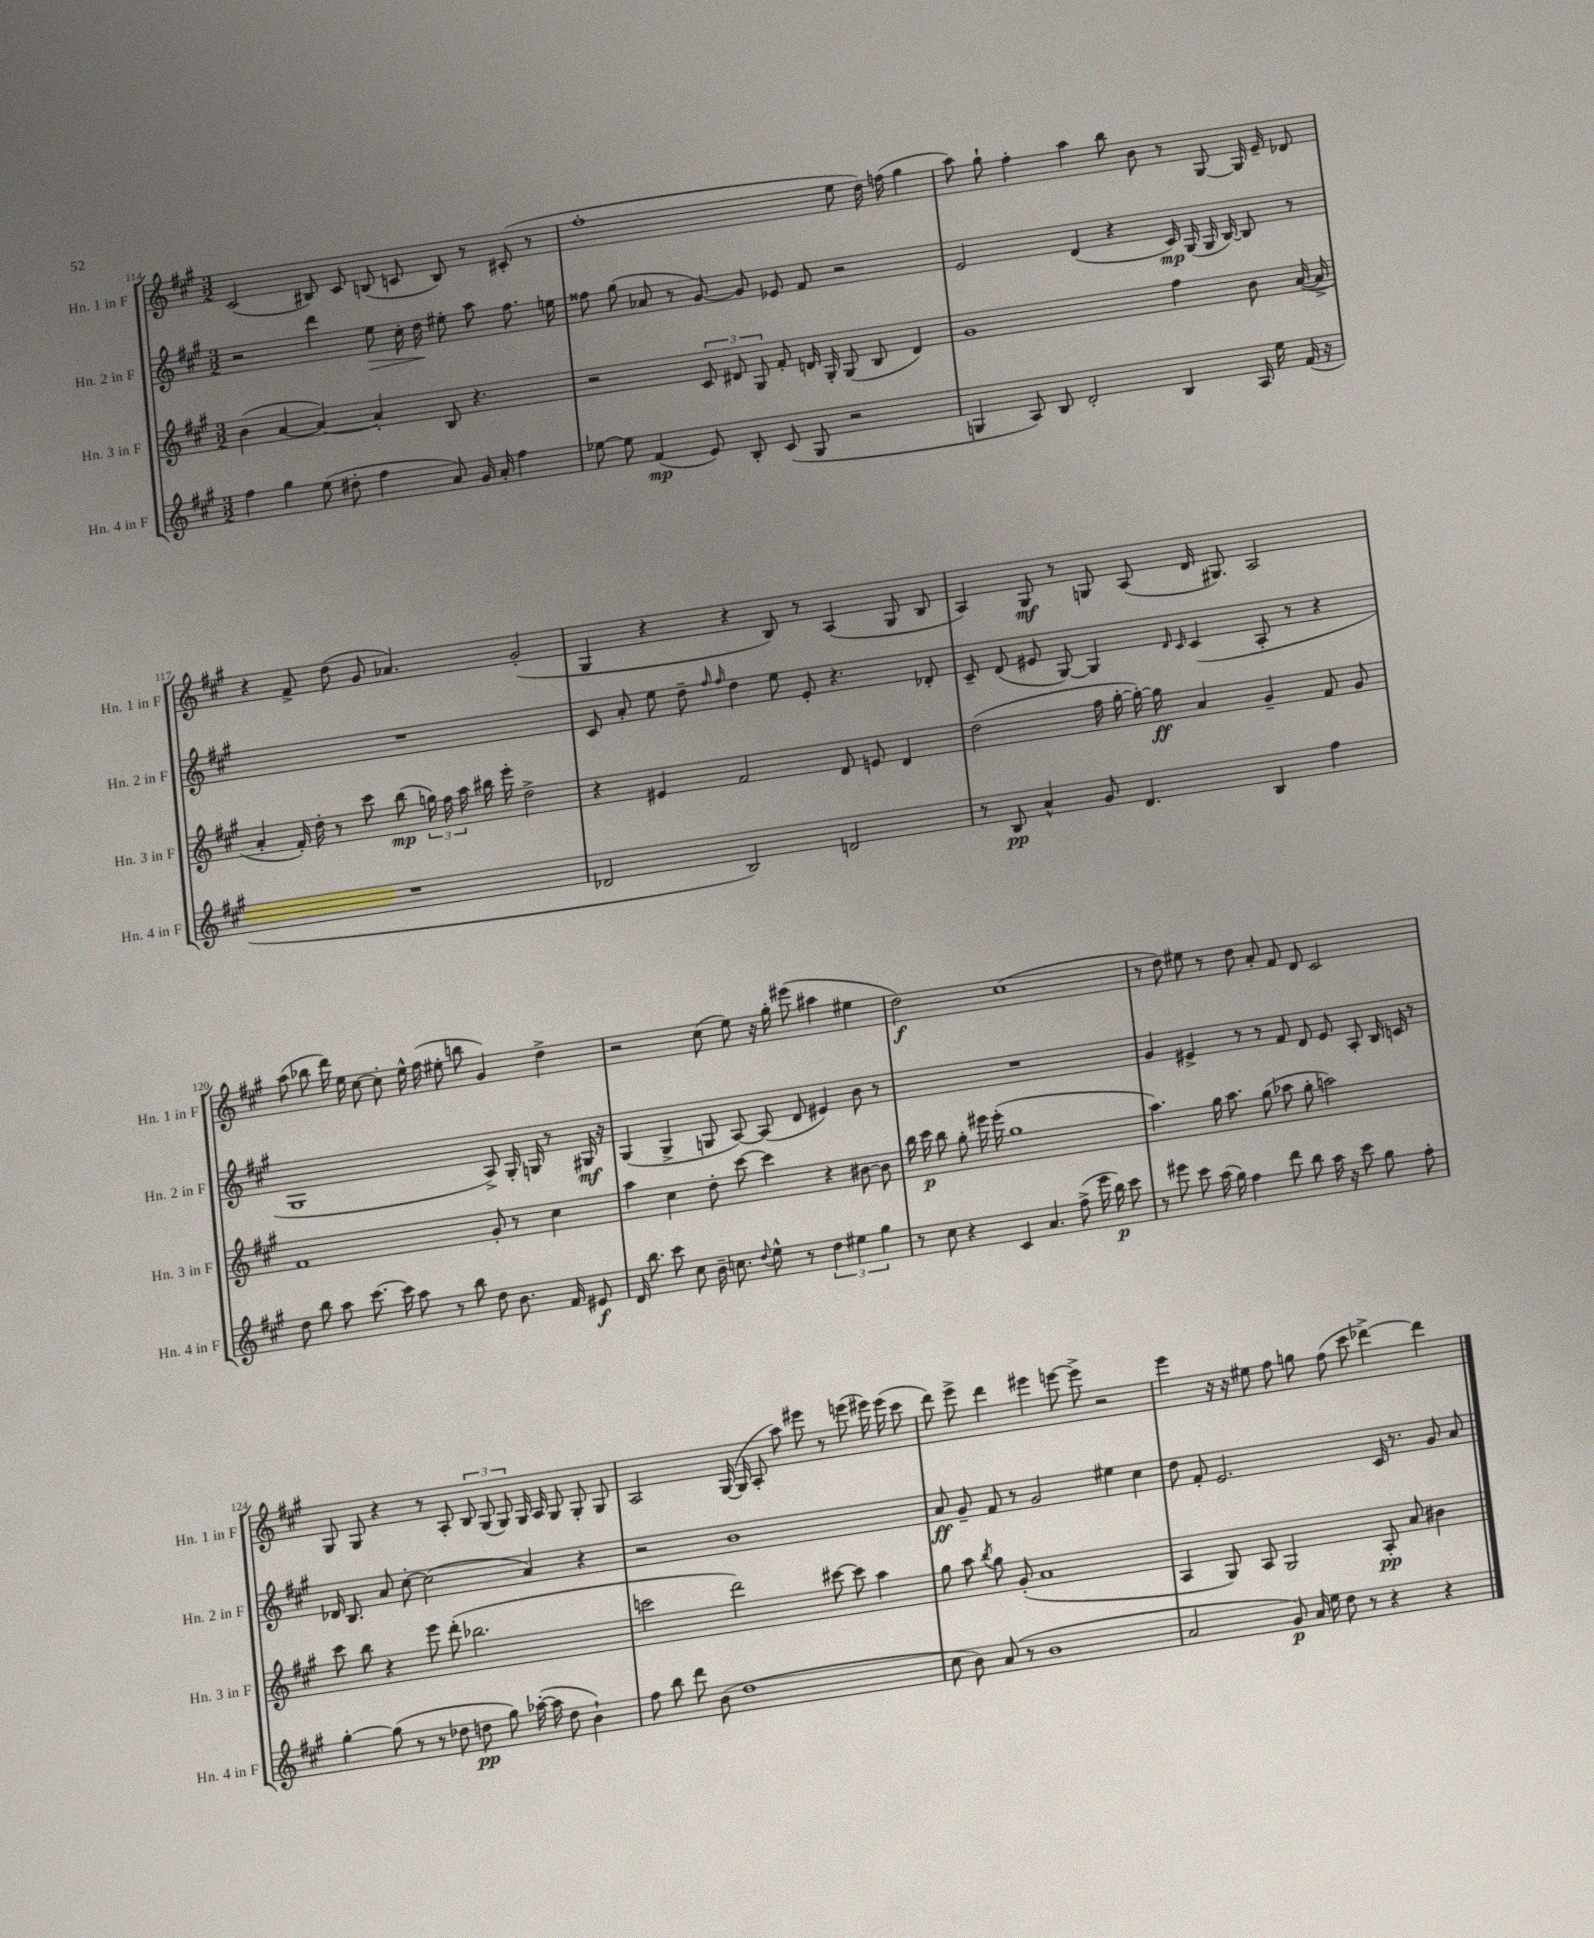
<<
\new StaffGroup <<
\new Staff = "s0" \with { instrumentName = "Hn. 1 in F" shortInstrumentName = "Hn. 1 in F" } {
    \clef treble \key a \major \numericTimeSignature \time 3/2
    \autoBeamOff cis'2( bis8) cis'8 b8( c'8 b8) r8 cis'8-.( r8 |
    fis''1-. e''8 d''16) f''16( gis''4 |
    a''8) gis''8-! fis''4-. a''4 b''8 b'8 r8 gis8~ gis16 e'16-- des'8 |
    r4 fis'8-> d''8( gis'8 aes'4.) gis'2-.( |
    gis4 r4 r4 b8) r8 a4( gis8 b8 |
    a4) gis8\mf r8 g8 a8( d'16 gis8.) a2 |
    a''8( bes''8 d'''16) e''16 cis''8~ cis''8-. e''16-^ fis''16( eis''8-. b''8 gis'4) d''4-> |
    r2 cis''8( e''8) r16 gis''16-. eis'''8( ais''4 eis''4 |
    d''2\f) cis''1( |
    r8 d''8) eis''8 r8 d''8 a'8-. fis'8 d'8 cis'2 |
    gis8 gis8 r4 r8 a8-. \tuplet 3/2 { b8 gis8( gis8) } gis16 a16 gis8 gis8-. gis8 |
    a2 gis16~( gis16 a8-. a''8) eis'''8 r8 e'''8( eis'''16) eis'''16( cis'''8 |
    d'''8) e'''8-> d'''4 eis'''4 e'''8~ e'''8-> r2 |
    e'''4 r16 r16 eis''8 fis''8 g''8 fis''8( cis'''8 des'''4~->) des'''4 \bar "|." |
}
\new Staff = "s1" \with { instrumentName = "Hn. 2 in F" shortInstrumentName = "Hn. 2 in F" } {
    \clef treble \key a \major \numericTimeSignature \time 3/2
    \autoBeamOff r2 d'''4 e''8\> cis''16-. d''16\! eis''8-. a''8 fis''8. e''16 |
    fisis''8 gis''8( aes'8 r8 gis'8~) gis'8 ees'8 fis'8 r2 |
    e'2 d'4( r4 cis'16\mp) gis16( gis16 b16~) b8 r8 |
    R1. |
    cis'8 a'8-. e''8 d''8-- \grace { fis''16 fis''16 } d''4 e''8 e'8-. r4. des'8-. |
    cis'8-- d'8( eis'8 gis8~) gis4 \grace { d'16 cis'16 } cis'4( a8-. r8 r4 |
    gis1 a8->) gis16-. g16 r8 gis16\mf r16 |
    gis4( gis4-> g8 a8~) a8( d'8 eis'4) b'8 r8 |
    R1. |
    gis'4 eis'4-> r8 r8 fis'8 d'8 eis'8 a8-. b16 c'16 r8 |
    des'16 b8. a'8 cis''8~-. cis''2( a'4) r4 |
    r2 b'1 |
    a'8\ff gis'8-- fis'8 r8 gis'2 eis''4 cis''4 |
    d''8 fis'8-. e'2. cis'16 r8. gis'8 a'8 \bar "|." |
}
\new Staff = "s2" \with { instrumentName = "Hn. 3 in F" shortInstrumentName = "Hn. 3 in F" } {
    \clef treble \key a \major \numericTimeSignature \time 3/2
    \autoBeamOff b'4( a'4~ a'4~) a'4-. b8 r4. |
    r2 \tuplet 3/2 { cis'8 dis'8 gis8 } fis'8-. d'16 gis16-. gis8( b8 d'4) |
    gis'1 fis''4 b'8 a'16~( a'16-> |
    a'4-. fis'16-.) d''16-. r8 cis'''8 b''8\mp( \tuplet 3/2 { g''16) fis''16 a''16 } bis''16 e'''16-. d''2-> |
    r4 eis'4 fis'2 d'8 e'8 d'4 |
    d''2( fis''16 gis''16~-. gis''16~-.) gis''16\ff a'4 gis'4-- fis'8 gis'8 |
    fis'1 gis'8-. r8 cis''4 |
    a''4 cis''4 d''8-. cis'''8~ cis'''4 r4 bis'8~ bis'8 |
    b''16 cis'''16\p b''8 gis''8-. eis'''16 eis'''16-.( gis''1 |
    a''4.) gis''16 a''8. gis''8( aes''8 gis''8-. a''2) |
    cis'''8 b''8 r4 e'''8 d'''8-.( bes''2. |
    c'''2 d'''2) cis'''8~ cis'''8 a''4 |
    gis''8 a''8 \acciaccatura { b''8 } gis''8 gis'8-.( a'1 |
    a4 gis8) a8 gis2 a8-.\pp a'8 bis'4 \bar "|." |
}
\new Staff = "s3" \with { instrumentName = "Hn. 4 in F" shortInstrumentName = "Hn. 4 in F" } {
    \clef treble \key a \major \numericTimeSignature \time 3/2
    \autoBeamOff fis''4 gis''4 e''8( dis''8-. fis''4 a'8) gis'16 a'16-. fis''4 |
    ees''8~ ees''8 fis'4\mp( e'8) b8-. cis'8( gis8 r2 |
    g4 a8) b8 d'2-. b4 a16 e''16 fis'16( r16 |
    R1. |
    des'2 b2) d'2 |
    r8 b8\pp a'4-^ gis'8 d'4. b4 fis''4 |
    d''8 b''8 a''8 cis'''8.~ cis'''16 a''8 r8 b''8 d''8 b'8. fis'16 eis'8\f |
    d'16 b''8. cis'''8 cis''8 b'16-- c''8. \appoggiatura { d''8 } e''8-^ r8 \tuplet 3/2 { d''4 eis''4 gis''4 } |
    r8 cis''8 r4 cis'4 a'4. fis''8->( e'''16 b''16\p) cis'''8 |
    r8 eis'''8 cis'''8 a''16( gis''16) fis''4 d'''8 b''8 a''16 r16 cis'''8 gis''8 fis''8-. |
    gis''4~-. gis''8( r8 r8 des''8 d''8\pp gis''8) aes''16~-.( aes''16 d''8 b'4-!) |
    fis''8 b''8 d'''8 b'8( d''1 |
    cis''8 b'8) a'8( r8 b'1 |
    a'2 gis'8\p) a'16 e''16 d''8 r8 r4 r4 \bar "|." |
}
>>
>>
\layout { \context { \Score currentBarNumber = #114 } }
